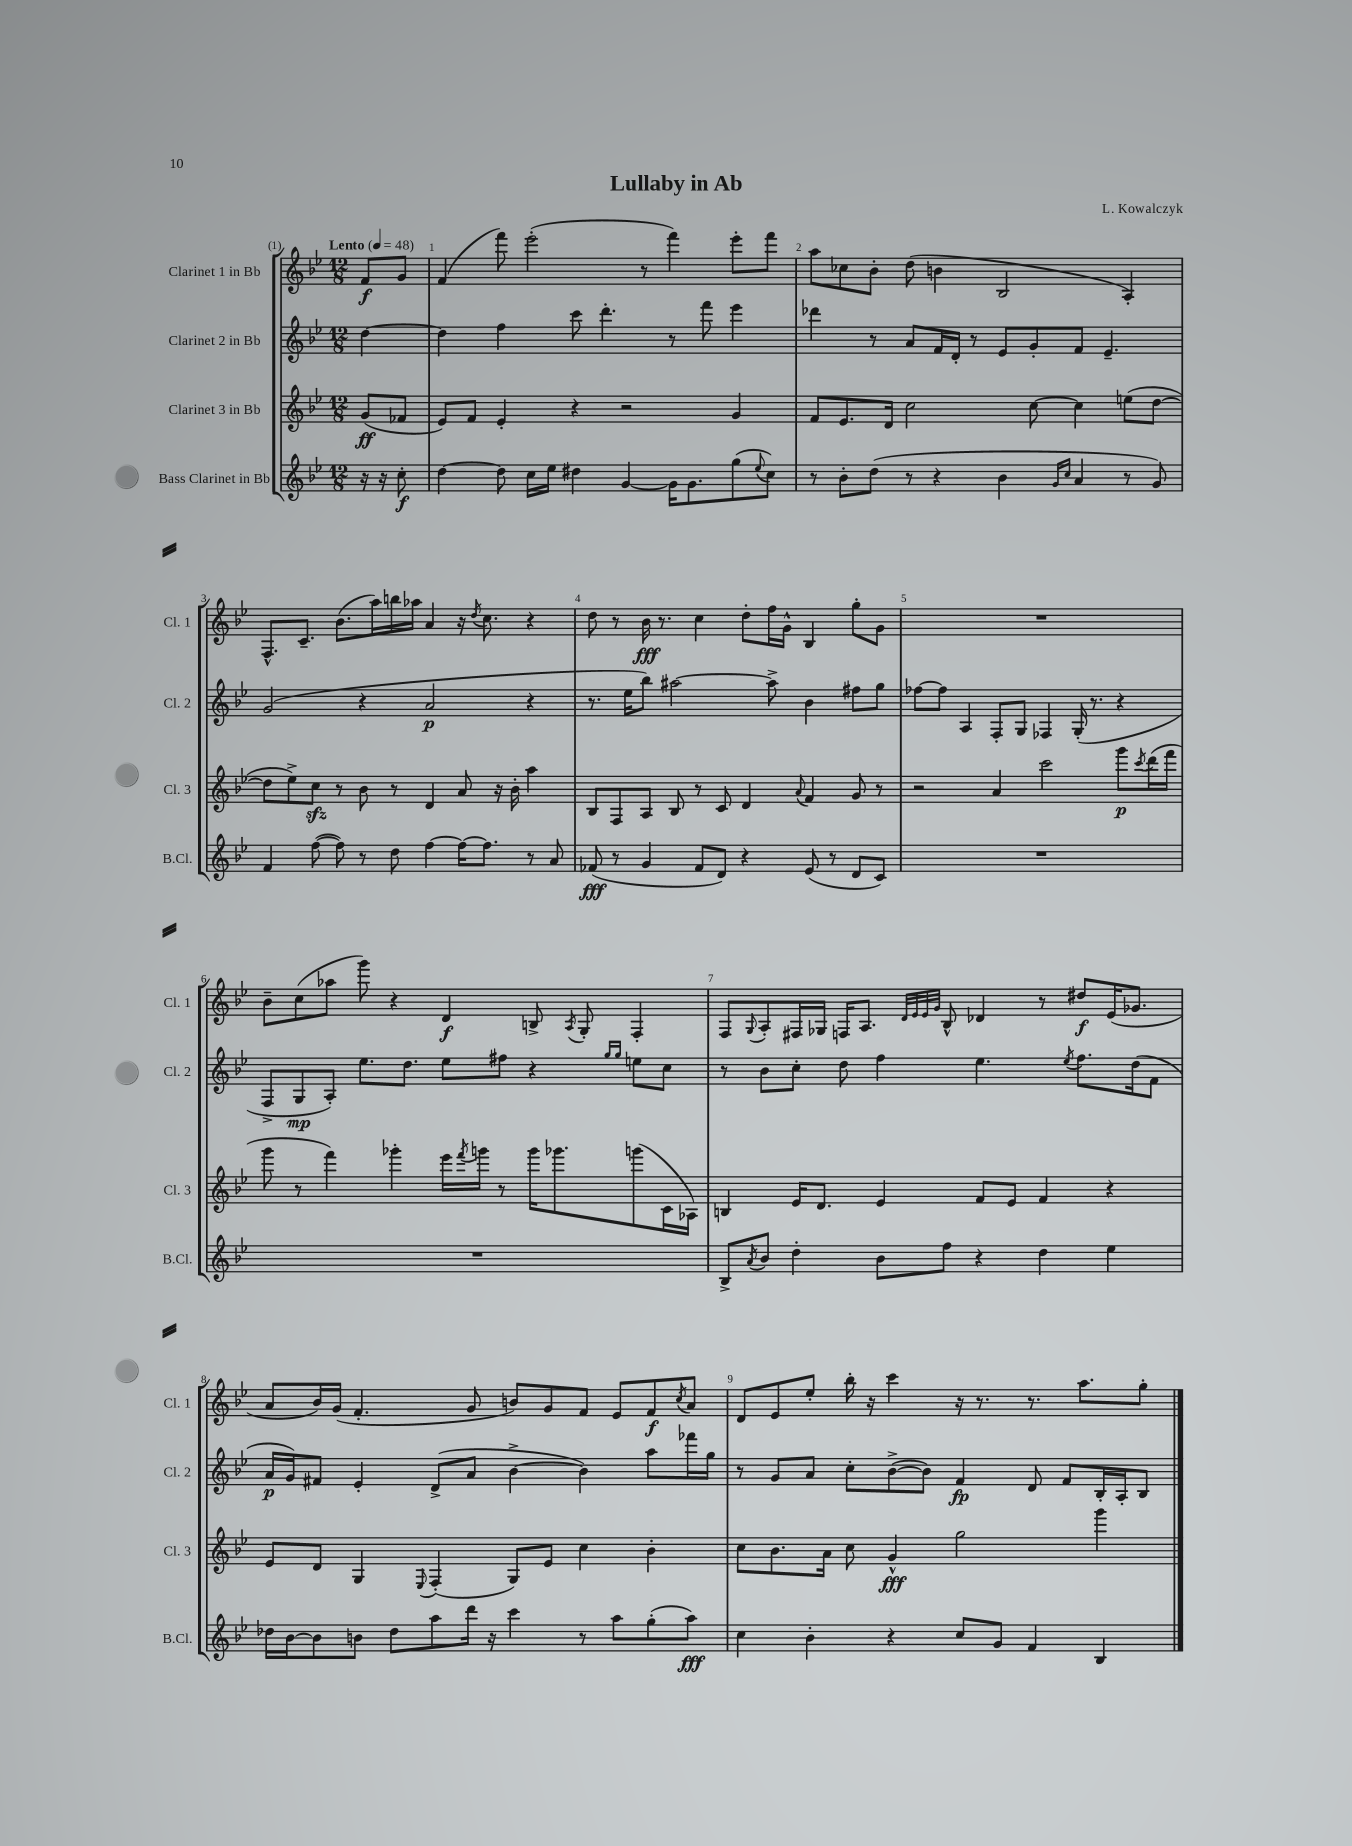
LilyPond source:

\header { title = "Lullaby in Ab" composer = "L. Kowalczyk" }
<<
\new StaffGroup <<
\new Staff = "s0" \with { instrumentName = "Clarinet 1 in Bb" shortInstrumentName = "Cl. 1" } {
    \clef treble \key bes \major \numericTimeSignature \time 12/8 \partial 4 \tempo "Lento" 4 = 48
    f'8\f g'8 |
    f'4( f'''8) ees'''2-.( r8 f'''4) ees'''8-. f'''8 |
    a''8 ces''8 bes'8-. d''8( b'4 bes2 a4-.) |
    f8.-^ c'8.-- bes'8.( a''16) b''16 aes''16 a'4 r16 \acciaccatura { d''8 } c''8. r4 |
    d''8 r8 bes'16\fff r8. c''4 d''8-. f''16 g'16-^ bes4 g''8-. g'8 |
    R1. |
    bes'8-- c''8( aes''8 g'''8) r4 d'4\f b8-> \acciaccatura { a8 } g8-. f4-. |
    f8 \appoggiatura { g8 } a8-. fis16 ges16 f16 a8. \grace { d'32 ees'32 ees'32 g'32 } bes8-^ des'4 r8 dis''8\f ees'16( ges'8. |
    a'8 bes'16) g'16( f'4.-. g'8 b'8) g'8 f'8 ees'8 f'8\f \acciaccatura { c''8 } a'8 |
    d'8 ees'8 ees''8-. bes''16-. r16 c'''4 r16 r8. r8. a''8. g''8-. \bar "|." |
}
\new Staff = "s1" \with { instrumentName = "Clarinet 2 in Bb" shortInstrumentName = "Cl. 2" } {
    \clef treble \key bes \major \numericTimeSignature \time 12/8 \partial 4
    d''4~ |
    d''4 f''4 c'''8 d'''4.-. r8 f'''8 ees'''4 |
    des'''4 r8 a'8 f'16 d'16-. r8 ees'8 g'8-. f'8 ees'4.-- |
    g'2( r4 a'2\p r4 |
    r8. ees''16 bes''8) ais''2~ ais''8-> bes'4 fis''8 g''8 |
    fes''8~ fes''8 a4 f8-. g8 fes4 g16-.( r8. r4 |
    f8-> g8\mp a8-.) ees''8. d''8. ees''8 fis''8 r4 \grace { g''16 g''16 } e''8 c''8 |
    r8 bes'8 c''8-. d''8 f''4 ees''4. \acciaccatura { ees''8 } f''8. d''16( f'8 |
    a'16\p g'16) fis'8 ees'4-. d'8->( a'8 bes'4~-> bes'4) a''8 fes'''16 g''16 |
    r8 g'8 a'8 c''8-. bes'8~->( bes'8) f'4\fp d'8 f'8 bes16-. a16-. bes8 \bar "|." |
}
\new Staff = "s2" \with { instrumentName = "Clarinet 3 in Bb" shortInstrumentName = "Cl. 3" } {
    \clef treble \key bes \major \numericTimeSignature \time 12/8 \partial 4
    g'8\ff( fes'8 |
    ees'8) f'8 ees'4-. r4 r2 g'4 |
    f'8 ees'8. d'16 c''2 c''8~ c''4 e''8( d''8~ |
    d''8 ees''8->) c''8\sfz r8 bes'8 r8 d'4 a'8 r16 bes'16-. a''4 |
    bes8 f8 a8 bes8 r8 c'8 d'4 \appoggiatura { a'8 } f'4 g'8 r8 |
    r2 a'4 c'''2 g'''8\p \acciaccatura { c'''8 } d'''16( f'''16 |
    g'''8 r8 f'''4) ges'''4-. ees'''16 \acciaccatura { f'''8 } g'''16 r8 g'''16 ges'''8. g'''8( c'16 aes16) |
    b4 ees'16 d'8. ees'4 f'8 ees'8 f'4 r4 |
    ees'8 d'8 g4 \appoggiatura { ees8 } f4-.( g8) ees'8 c''4 bes'4-. |
    c''8 bes'8. a'16 c''8 g'4-^\fff g''2 g'''4 \bar "|." |
}
\new Staff = "s3" \with { instrumentName = "Bass Clarinet in Bb" shortInstrumentName = "B.Cl." } {
    \clef treble \key bes \major \numericTimeSignature \time 12/8 \partial 4
    r16 r16 c''8-.\f |
    d''4~ d''8 c''16 ees''16 dis''4 g'4~ g'16 g'8. g''8( \appoggiatura { ees''8 } c''8) |
    r8 bes'8-. d''8( r8 r4 bes'4 \grace { g'16 c''16 } a'4 r8 g'8) |
    f'4 f''8~( f''8) r8 d''8 f''4~ f''16~ f''8. r8 a'8 |
    fes'8\fff( r8 g'4 fes'8 d'8) r4 ees'8( r8 d'8 c'8) |
    R1. |
    R1. |
    bes8-> \acciaccatura { a'8 } bes'8 d''4-. bes'8 f''8 r4 d''4 ees''4 |
    des''16 bes'16~ bes'8 b'8 des''8 a''8 d'''16 r16 c'''4 r8 a''8 g''8-.( a''8\fff) |
    c''4 bes'4-. r4 c''8 g'8 f'4 bes4 \bar "|." |
}
>>
>>
\layout { \context { \Score \override BarNumber.break-visibility = ##(#f #t #t) barNumberVisibility = #all-bar-numbers-visible } }
